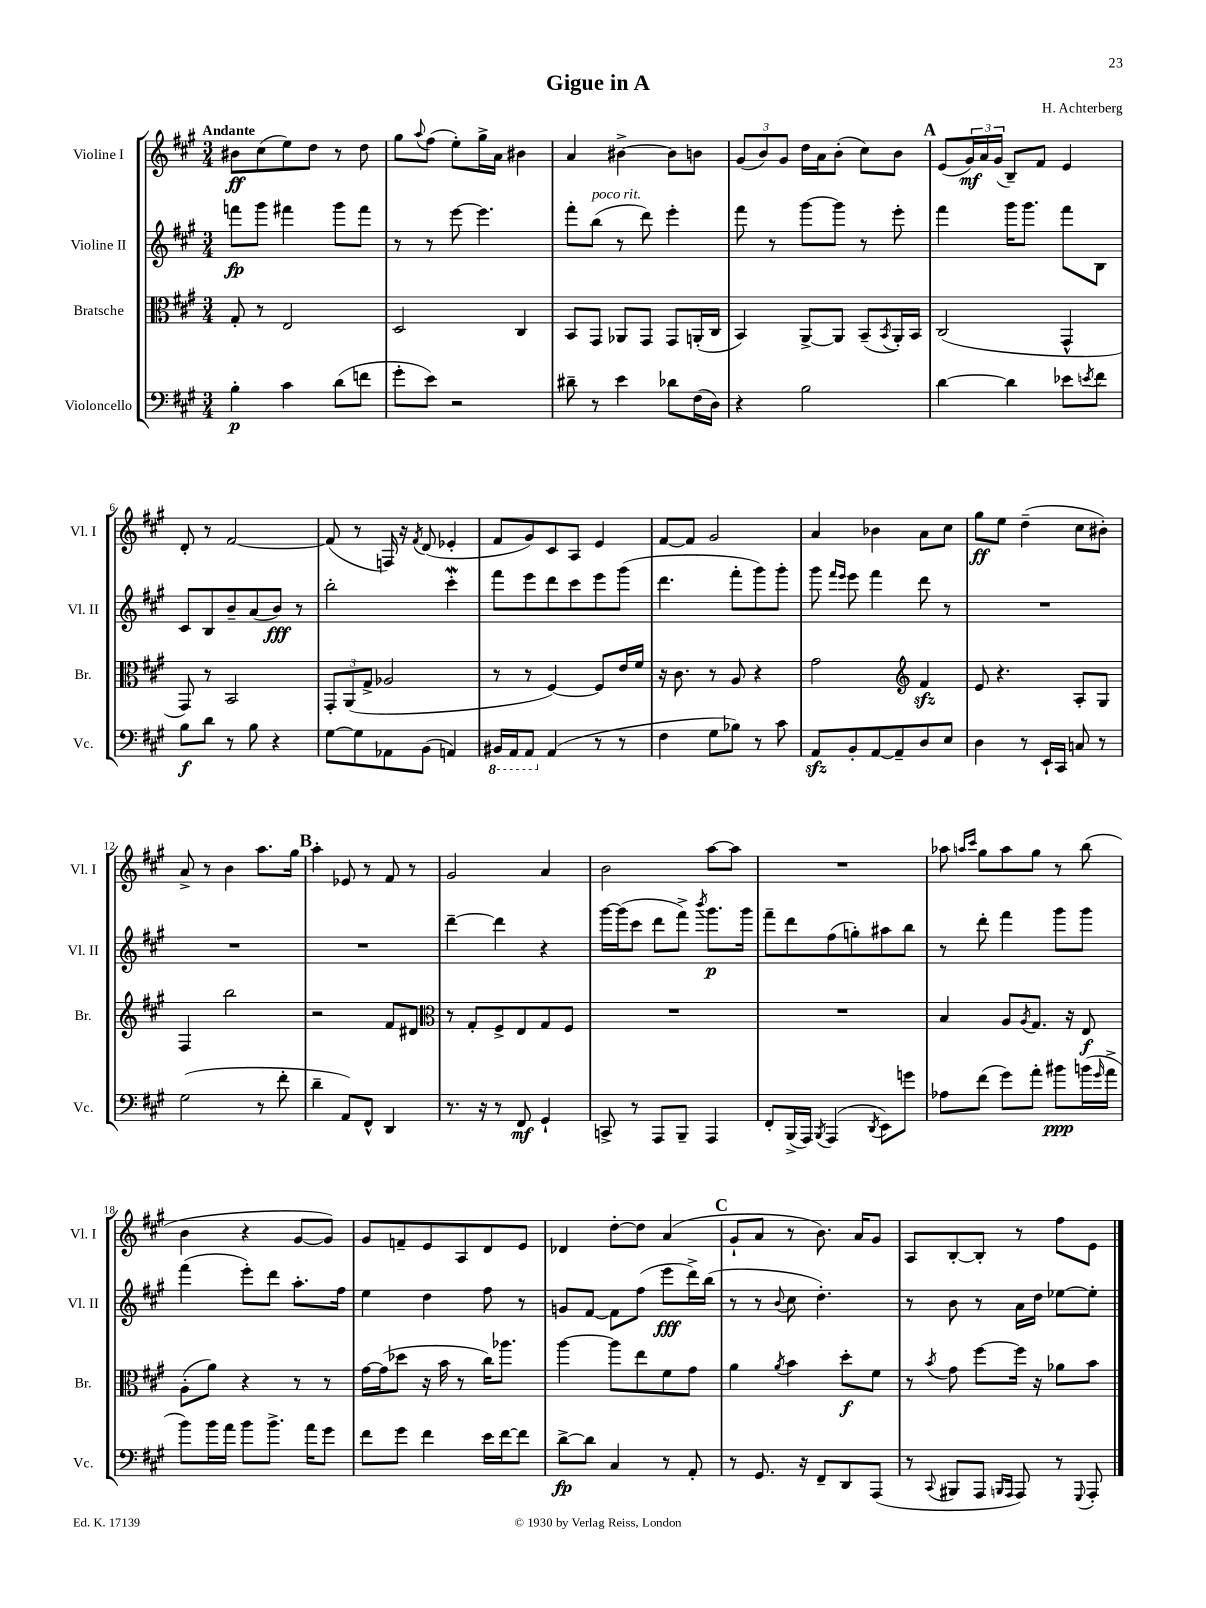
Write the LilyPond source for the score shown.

\header { title = "Gigue in A" composer = "H. Achterberg" }
<<
\new StaffGroup <<
\new Staff = "s0" \with { instrumentName = "Violine I" shortInstrumentName = "Vl. I" } {
    \clef treble \key a \major \numericTimeSignature \time 3/4 \tempo "Andante"
    bis'8\ff cis''8( e''8) d''8 r8 d''8 |
    gis''8 \appoggiatura { a''8 } fis''8( e''8-.) gis''16-> a'16 bis'4 |
    a'4 bis'4~-> bis'8 b'8 |
    \tuplet 3/2 { gis'8( b'8) gis'8 } d''16 a'16 b'8-.( cis''8) b'8 |
    \mark \markup { \bold "A" } e'8( \tuplet 3/2 { gis'16\mf) a'16 gis'16( } b8--) fis'8 e'4 |
    d'8-. r8 fis'2~ |
    fis'8( r8 f16) r16 \acciaccatura { fis'8 } d'8( ees'4-. |
    fis'8 gis'8) cis'8 a8 e'4 |
    fis'8~ fis'8 gis'2 |
    a'4 bes'4 a'8 cis''8 |
    gis''8\ff e''8 d''4--( cis''8 bis'8-.) |
    a'8-> r8 b'4 a''8. gis''16 |
    \mark \markup { \bold "B" } a''4-. ees'8 r8 fis'8 r8 |
    gis'2 a'4 |
    b'2 a''8~ a''8 |
    R2. |
    aes''8 \grace { a''16 cis'''16 } gis''8 a''8 gis''8 r8 b''8( |
    b'4 r4 gis'8~ gis'8) |
    gis'8 f'8-- e'8 a8 d'8 e'8 |
    des'4 d''8~-. d''8 a'4( |
    \mark \markup { \bold "C" } gis'8-! a'8 r8 b'8.) a'16 gis'8 |
    a8 b8~-. b8-. r8 fis''8 e'8 \bar "|." |
}
\new Staff = "s1" \with { instrumentName = "Violine II" shortInstrumentName = "Vl. II" } {
    \clef treble \key a \major \numericTimeSignature \time 3/4
    f'''8\fp gis'''8 fis'''4 gis'''8 fis'''8 |
    r8 r8 e'''8~ e'''4. |
    fis'''8-. b''8^\markup { \italic "poco rit." }( r8 d'''8) e'''4-. |
    fis'''8 r8 gis'''8~ gis'''8 r8 e'''8-. |
    \mark \markup { \bold "A" } fis'''4 gis'''16 gis'''8. fis'''8 b8 |
    cis'8 b8 b'8-- a'8( b'8\fff) r8 |
    b''2-. cis'''4-.\mordent |
    fis'''8 e'''8 d'''8 cis'''8 e'''8 gis'''8( |
    d'''4. fis'''8-. gis'''8) gis'''8-. |
    gis'''8 \grace { fis'''16 e'''16 } e'''8 fis'''4 d'''8 r8 |
    R2. |
    R2. |
    \mark \markup { \bold "B" } R2. |
    d'''4~-- d'''4 r4 |
    gis'''16~ gis'''16( cis'''8 d'''8 fis'''8->) \acciaccatura { b'''8 } gis'''8.\p gis'''16 |
    fis'''8-- d'''8 fis''8( g''8-.) ais''8 b''8 |
    r8 d'''8-. fis'''4 gis'''8 gis'''8 |
    fis'''4( e'''8-.) d'''8 a''8.-. fis''16 |
    e''4 d''4 fis''8 r8 |
    g'8 fis'8~ fis'8 fis''8( e'''8\fff d'''16->) b''16( |
    \mark \markup { \bold "C" } r8 r8 \appoggiatura { b'8 } cis''8 d''4.-.) |
    r8 b'8 r8 a'16 d''16 ees''8~ ees''8-. \bar "|." |
}
\new Staff = "s2" \with { instrumentName = "Bratsche" shortInstrumentName = "Br." } {
    \clef alto \key a \major \numericTimeSignature \time 3/4
    gis8-. r8 e2 |
    d2 cis4 |
    b,8 gis,8 aes,8 gis,8 gis,8 a,16-.( cis16 |
    b,4) a,8~-> a,8 b,8--( \acciaccatura { b,8 } a,16-.) b,16 |
    \mark \markup { \bold "A" } cis2( gis,4-^ |
    gis,8) r8 b,2 |
    \tuplet 3/2 { gis,8-. a,8( gis8-> } aes2 |
    r8 r8 fis4~) fis8 e'16 fis'16 |
    r16 cis'8. r8 a8 r4 |
    gis'2 \clef treble fis'4\sfz |
    e'8 r4. a8-. gis8 |
    fis4 b''2 |
    \mark \markup { \bold "B" } r2 fis'8 dis'8 |
    \clef alto r8 gis8-. fis8-> e8 gis8 fis8 |
    R2. |
    R2. |
    b4 a8 \acciaccatura { a8 } gis8. r16 e8\f |
    a8-.( a'8) r4 r8 r8 |
    gis'16~ gis'16( des''8 r16 b'16 r8 cis''16) aes''8. |
    a''4~ a''8 e''8 fis'8 gis'8 |
    \mark \markup { \bold "C" } a'4 \acciaccatura { a'8 } b'4 d''8-.\f fis'8 |
    r8 \acciaccatura { b'8 } gis'8 fis''8~ fis''16 r16 aes'8 b'8 \bar "|." |
}
\new Staff = "s3" \with { instrumentName = "Violoncello" shortInstrumentName = "Vc." } {
    \clef bass \key a \major \numericTimeSignature \time 3/4
    b4-.\p cis'4 d'8( f'8 |
    gis'8-. e'8) r2 |
    dis'8-- r8 e'4 des'8 fis16( d16) |
    r4 b2 |
    \mark \markup { \bold "A" } d'4~ d'4 ees'8 \acciaccatura { e'8 } fis'8 |
    b8\f d'8 r8 b8 r4 |
    gis8~ gis8 aes,8 b,8( a,4) |
    \ottava #-1 bis,,16 a,,16 a,,8 \ottava #0 a,4( r8 r8 |
    fis4 gis8 bes8) r8 cis'8 |
    a,8\sfz b,8-. a,8~ a,8-- d8 e8 |
    d4 r8 e,16-! cis,16 c8 r8 |
    gis2( r8 fis'8-. |
    \mark \markup { \bold "B" } d'4-- a,8) fis,8-^ d,4 |
    r8. r16 r8 fis,8\mf gis,4-! |
    c,8-> r8 a,,8 b,,8-- a,,4 |
    fis,8-. b,,16->( a,,16) \acciaccatura { b,,8 } a,,4( \acciaccatura { d,8 } e,8) g'8 |
    aes8 fis'8( gis'8) a'8-. bis'8\ppp b'16( \grace { gis'16 } a'16-> |
    b'8) b'16 a'16 b'8 b'8.-> a'16 gis'8 |
    fis'8 gis'8 fis'4 e'16 fis'16~ fis'8 |
    d'8~->\fp d'8 cis4 r8 a,8-. |
    \mark \markup { \bold "C" } r8 gis,8. r16 fis,8-- d,8 a,,8( |
    r8 \appoggiatura { cis,8 } bis,,8 a,,8 \grace { b,,16 a,,16 } a,,8) r8 \appoggiatura { gis,,8 } a,,8-. \bar "|." |
}
>>
>>
